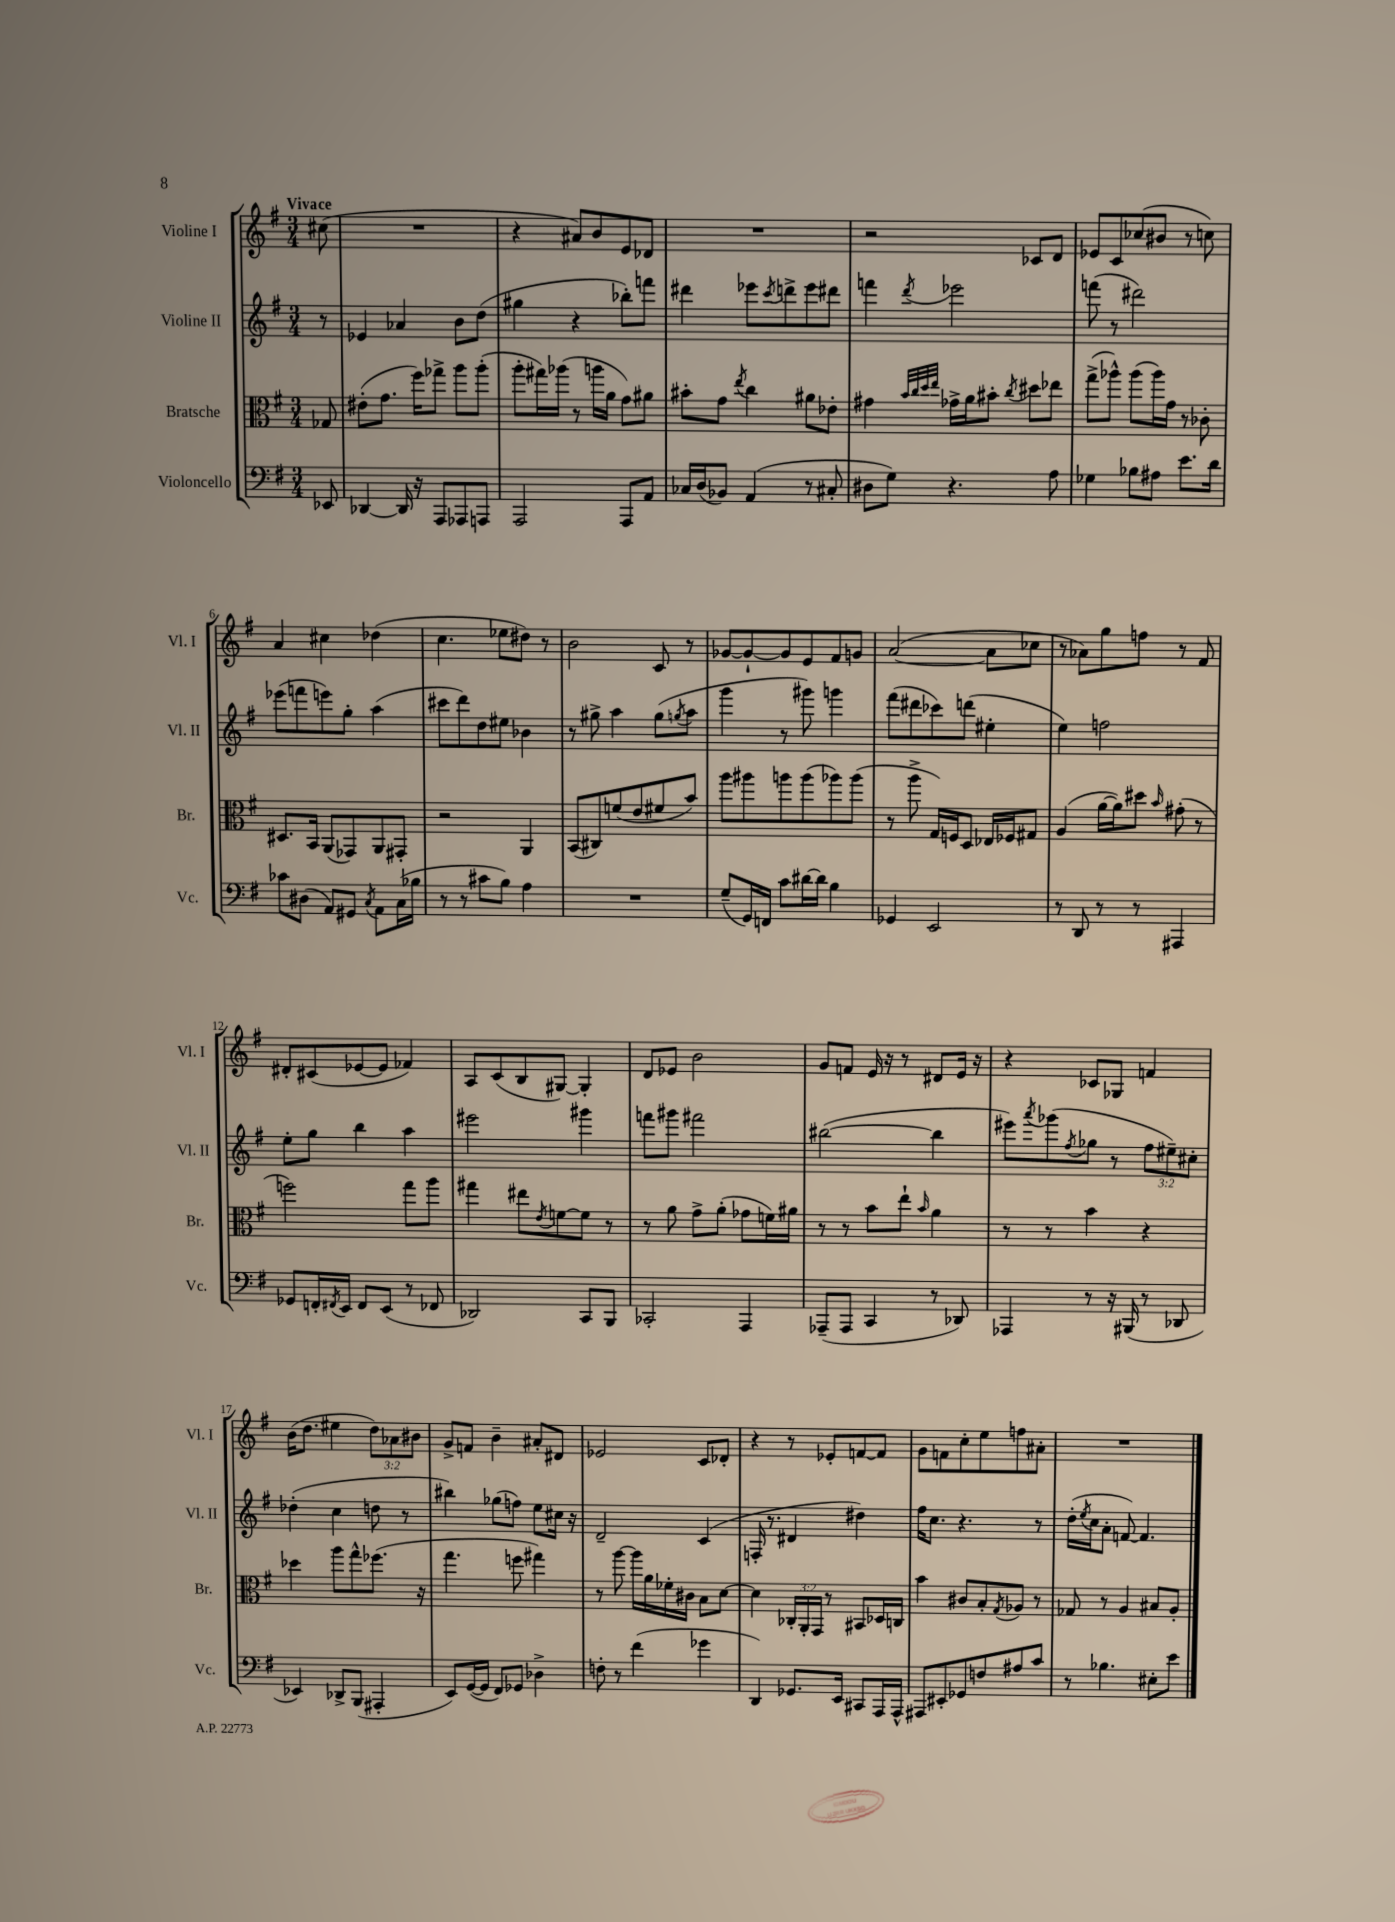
<<
\new StaffGroup <<
\new Staff = "s0" \with { instrumentName = "Violine I" shortInstrumentName = "Vl. I" } {
    \clef treble \key g \major \numericTimeSignature \time 3/4 \override Staff.TupletNumber.text = #tuplet-number::calc-fraction-text \partial 8 \tempo "Vivace"
    cis''8( |
    R2. |
    r4 ais'8) b'8 e'8 des'8 |
    R2. |
    r2 ces'8 d'8 |
    ees'8 c'8 ces''8( bis'8 r8 c''8) |
    a'4 cis''4 des''4( |
    c''4. ees''8 dis''8) r8 |
    b'2 c'8 r8 |
    ges'8~ ges'8~-! ges'8 e'8 fis'8 g'8 |
    a'2~( a'8 ces''8 |
    r8 aes'8) g''8 f''8 r8 fis'8 |
    dis'8-. cis'8( ees'8~ ees'8 fes'4) |
    a8 c'8( b8 gis8~) gis4-. |
    d'8 ees'8 b'2 |
    g'8 f'8 e'16 r16 r8 dis'8 e'16 r16 |
    r4 ces'8 ges8 f'4 |
    b'16( d''8. eis''4 \tuplet 3/2 { d''8) aes'8 bis'8 } |
    g'8-> f'8 b'4-- ais'8-. dis'8 |
    ees'2 c'8 des'8-. |
    r4 r8 ees'8-. f'8~ f'8 |
    g'8 f'8 c''8-. e''8 f''8 ais'8-. |
    R2. \bar "|." |
}
\new Staff = "s1" \with { instrumentName = "Violine II" shortInstrumentName = "Vl. II" } {
    \clef treble \key g \major \numericTimeSignature \time 3/4 \override Staff.TupletNumber.text = #tuplet-number::calc-fraction-text \partial 8
    r8 |
    ees'4 aes'4 b'8 d''8( |
    gis''4 r4 bes''8-.) f'''8 |
    dis'''4 ees'''8 \acciaccatura { c'''8 } d'''8-> ees'''8 dis'''8 |
    f'''4 \acciaccatura { d'''8 } ees'''2 |
    f'''8( r8 dis'''2) |
    ees'''8( f'''8 e'''8) g''8-. a''4( |
    cis'''8 d'''8) d''8 eis''8 bes'4 |
    r8 gis''8-> a''4 gis''8( \acciaccatura { g''8 } a''8 |
    g'''4 r8 gis'''8) g'''4 |
    fis'''8( dis'''8 ces'''8) d'''8( eis''4-. |
    e''4) f''2 |
    e''8-. g''8 b''4 a''4 |
    eis'''2 gis'''4 |
    f'''8 gis'''8 fis'''2 |
    bis''2~( bis''4 |
    eis'''8) \acciaccatura { a'''8 } ges'''8( \acciaccatura { fis''8 } ges''8 r8 \tuplet 3/2 { fis''8 eis''8--) cis''8-. } |
    des''4-.( c''4 d''8 r8 |
    bis''4) ges''8( f''8) e''8 cis''16 r16 |
    d'2-- c'4( |
    f16-. r8. dis'4 dis''4) |
    fis''16 c''8. r4. r8 |
    d''16-.( \acciaccatura { e''8 } c''16 a'8-. f'8~) f'4. \bar "|." |
}
\new Staff = "s2" \with { instrumentName = "Bratsche" shortInstrumentName = "Br." } {
    \clef alto \key g \major \numericTimeSignature \time 3/4 \override Staff.TupletNumber.text = #tuplet-number::calc-fraction-text \partial 8
    ges8 |
    eis'8-.( g'8. fis''16) ges''8-> a''8 a''8-.( |
    a''8-. gis''16) aes''16( r8 a''16 a'16 g'8) ais'8 |
    bis'8-. g'8 \acciaccatura { e''8 } c''4 ais'8 ees'8-. |
    gis'4 \grace { b'32 c''32 d''32 e''32 } ges'16-> a'16 bis'8-. \acciaccatura { c''8 } dis''8 ees''8 |
    g''8->( aes''8-^) aes''8( aes''16) g'16 r8 ces'8-. |
    dis8. b,16 a,8( ges,8) a,8 gis,8-. |
    r2 a,4 |
    b,8( cis8) f'8( e'8 fis'8 b'8) |
    a''8 ais''8 a''8 a''8( aes''8) aes''8( |
    r8 a''8-> g16) f16 d8 ees16 fes16 gis8 |
    a4( a'16~ a'16) dis''8 \grace { b'16 } gis'8-.( r8 |
    f''2) g''8 a''8 |
    gis''4 eis''8 \acciaccatura { e'8 } f'8~ f'8 r8 |
    r8 a'8 g'8-> a'8-.( ges'8 f'16) ais'16 |
    r8 r8 b'8 e''8-! \grace { b'16 } a'4 |
    r8 r8 b'4 r4 |
    des''4 a''8 g''8-^ fes''8.( r16 |
    g''4. f''8 gis''4) |
    r8 a''8~ a''16 a'16 fes'16-. cis'16 b8 d'8~ |
    d'4 \tuplet 3/2 { ces16-. a,16-. g,16 } r8 bis,8 des16 c16 |
    b'4 cis'8 b8-. \acciaccatura { g8 } aes8 r8 |
    ges8 r8 a4 bis8 a8-. \bar "|." |
}
\new Staff = "s3" \with { instrumentName = "Violoncello" shortInstrumentName = "Vc." } {
    \clef bass \key g \major \numericTimeSignature \time 3/4 \partial 8
    ees,8 |
    des,4~ des,16 r16 a,,8 aes,,8 a,,8 |
    a,,2 a,,8 a,8 |
    ces16 d16( bes,8) a,4( r8 cis8-. |
    dis8 g8) r4. a8 |
    ges4 bes8 ais8 e'8. d'16 |
    ces'8 dis8( a,8) gis,8 \acciaccatura { c8 } a,8 c16( bes16 |
    r8 r8 cis'8 b8) a4 |
    R2. |
    g8--( g,16) f,16 c'8 dis'16~ dis'16 b4 |
    ges,4 e,2 |
    r8 d,8 r8 r8 ais,,4 |
    ges,8 f,16-. \acciaccatura { fis,8 } e,16 fis,8 e,8( r8 fes,8 |
    des,2) c,8 b,,8 |
    ces,2-. a,,4 |
    aes,,8--( aes,,8 c,4 r8 des,8) |
    aes,,4 r8 r16 bis,,16( r8 des,8 |
    ees,4) des,8-> b,,8( ais,,4-. |
    e,8) g,16~( g,16 fis,8) ges,8 des4-> |
    f8-. r8 fis'4( ges'4 |
    d,4) ges,8. e,16 cis,8 a,,16 a,,16-^ |
    ais,,8 eis,8-. ges,8 f8 ais8 c'8 |
    r8 bes4. eis8-. e'8 \bar "|." |
}
>>
>>
